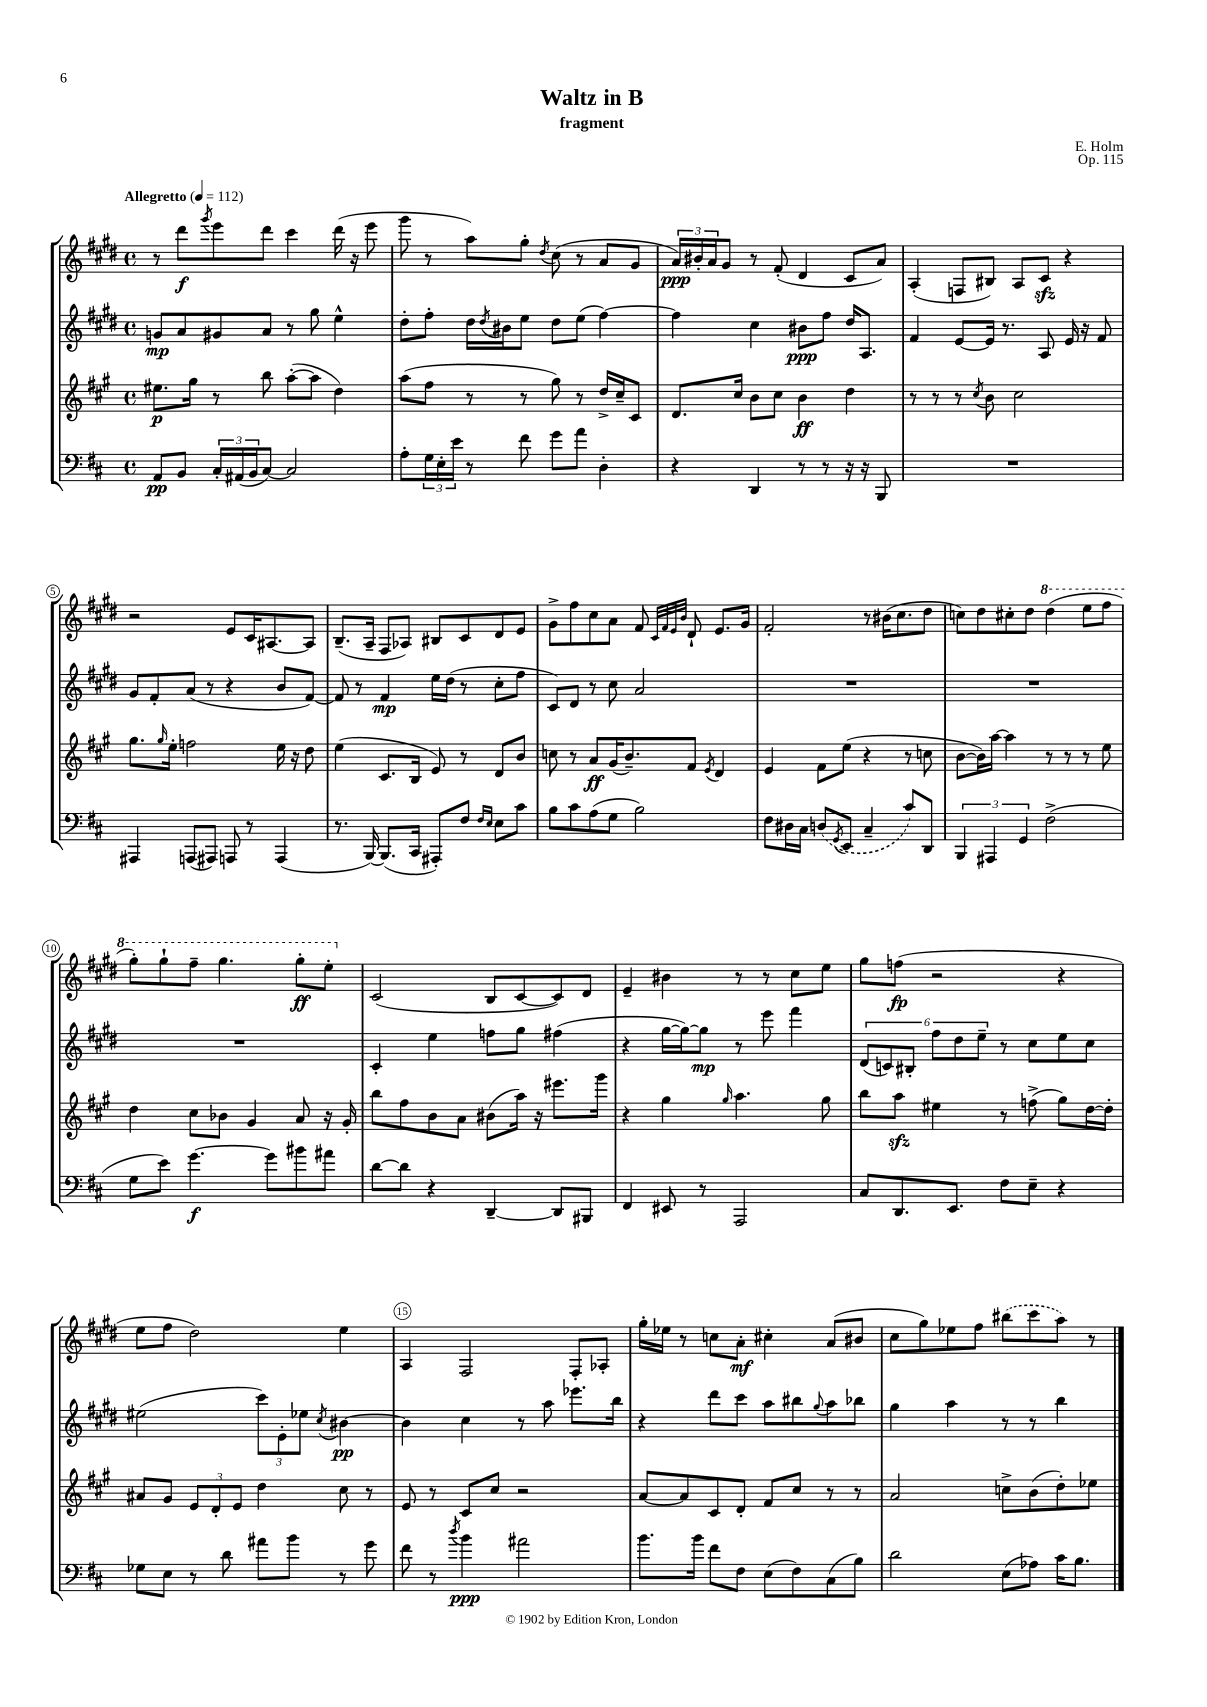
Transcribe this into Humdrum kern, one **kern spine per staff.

**kern	**kern	**kern	**kern
*staff4	*staff3	*staff2	*staff1
*clefF4	*clefG2	*clefG2	*clefG2
*k[f#c#]	*k[f#c#g#]	*k[f#c#g#d#]	*k[f#c#g#d#]
*M4/4	*M4/4	*M4/4	*M4/4
*met(c)	*met(c)	*met(c)	*met(c)
*MM112	*MM112	*MM112	*MM112
8AA	8.ee#	8g	8r
8BB	.	8a	8ddd#
.	16gg#	.	.
.	.	.	8qggg#
24C#'	8r	8g#	8eee
(24AA#	.	.	.
24BB	.	.	.
[8C#)	8bb	8a	8ddd#
2C#]	([8aa'	8r	4ccc#
.	8aa]	8gg#	.
.	4dd)	4ee^^	(16ddd#
.	.	.	16r
.	.	.	8eee
=	=	=	=
8A'	(8aa	8dd#'	8ggg#
24G	8ff#	8ff#'	8r
24E'	.	.	.
24e	.	.	.
8r	8r	16dd#	8aa)
.	.	8qdd#	.
.	.	16b#	.
8f#	8r	8ee	8gg#'
.	.	.	8qdd#
8g	8gg#)	8dd#	(8cc#
8a	8r	(8ee	8r
4D'	16dd^	[4ff#)	8a
.	16cc#~	.	.
.	8c#	.	8g#
=	=	=	=
4r	8.d	4ff#]	24a)
.	.	.	24b#'
.	.	.	24a
.	.	.	8g#
.	16cc#	.	.
4DD	8b	4cc#	8r
.	8cc#	.	(8f#'
8r	4b	8b#	4d#
8r	.	8ff#	.
16r	4dd	16dd#	8c#
16r	.	8.A	.
8BBB	.	.	8a)
=	=	=	=
1r	8r	4f#	(4A'
.	8r	.	.
.	8r	[8e	8F
.	8qcc#	.	.
.	8b	16e]	8B#)
.	.	8.r	.
.	2cc#	.	8A
.	.	8A	8c#
.	.	16e	4r
.	.	16r	.
.	.	8f#	.
=	=	=	=
4AAA#	8.gg#	8g#	2r
.	.	8f#'	.
.	16qqgg#	.	.
.	16ee'	.	.
(8AAA	2ff	(8a	.
8AAA#)	.	8r	.
8AAA	.	4r	8e
8r	.	.	16c#
.	.	.	[8.A#
(4AAA	16ee	8b	.
.	16r	.	.
.	8dd	[8f#)	8A#]
=	=	=	=
8.r	(4ee	8f#]	(8.B~
.	.	8r	.
[16BBB)	.	.	16A~
(8.BBB]	8.c#	4f#	8F#
.	.	.	8A-)
16CC#	16B	.	.
8AAA#')	8e)	16ee	8B#
.	.	(16dd#	.
8F#	8r	8r	8c#
16qqF#	.	.	.
16qqE	.	.	.
8E	8d	8cc#'	8d#
8c#	8b	8ff#	8e
=	=	=	=
8B	8cc	8c#)	8g#^
8c#	8r	8d#	8ff#
(8A	8a	8r	8cc#
8G	(16g#	8cc#	8a
.	8.b~)	.	.
2B)	.	2a	8f#
.	.	.	32qqc#
.	.	.	32qqf#
.	.	.	32qqe
.	.	.	32qqb
.	8f#	.	8d#`
.	8qe	.	.
.	4d	.	8.e
.	.	.	16g#
=	=	=	=
8F#	4e	1r	2f#'
16D#	.	.	.
16C#	.	.	.
(8D	8f#	.	.
8qGG	.	.	.
8EE	(8ee	.	.
4C#~	4r	.	8r
.	.	.	(16b#
.	.	.	8.cc#
8c#)	8r	.	.
8DD	8cc	.	8dd#
=	=	=	=
6BBB	[8b	1r	8cc)
.	16b])	.	8dd#
6AAA#	.	.	.
.	[16aa	.	.
.	4aa]	.	8cc#'
6GG	.	.	.
.	.	.	8dd#
(2F#^	8r	.	(4ddd#
.	8r	.	.
.	8r	.	8eee
.	8ee	.	8fff#
=	=	=	=
8G	4dd	1r	8ggg#')
8e)	.	.	8ggg#`
[4.g	8cc#	.	8fff#~
.	8b-	.	4.ggg#
.	4g#	.	.
8g]	.	.	.
8b#	8a	.	8ggg#'
8a#	16r	.	8eee'
.	16g#'	.	.
=	=	=	=
[8d	8bb	4c#'	(2c#
8d]	8ff#	.	.
4r	8b	4ee	.
.	8a	.	.
[4DD~	(8b#	8ff	8B
.	16aa)	8gg#	[8c#
.	16r	.	.
8DD]	8.eee#	(4ff#	8c#])
8BBB#	.	.	8d#
.	16ggg#	.	.
=	=	=	=
4FF#	4r	4r	4e~
8EE#	4gg#	[16gg#	4b#
.	.	16gg#_)	.
8r	.	8gg#]	.
.	16qqgg#	.	.
2AAA	4.aa	8r	8r
.	.	8eee	8r
.	.	4fff#	8cc#
.	8gg#	.	8ee
=	=	=	=
8C#	8bb	(12d#	8gg#
.	.	12c)	.
8.DD	8aa	.	(8ff
.	.	12B#'	.
.	4ee#	12ff#	2r
8.EE	.	.	.
.	.	12dd#	.
.	.	12ee~	.
8F#	8r	8r	.
8E~	(8ff^	8cc#	.
4r	8gg#)	8ee	4r
.	[16dd	8cc#	.
.	16dd']	.	.
=	=	=	=
8G-	8a#	(2ee#	8ee
8E	8g#	.	8ff#
8r	12e	.	2dd#)
.	12d'	.	.
8d	.	.	.
.	12e	.	.
8a#	4dd	12ccc#)	.
.	.	12e'	.
8b	.	.	.
.	.	12ee-	.
.	.	8qcc#	.
8r	8cc#	[4b#	4ee
8g	8r	.	.
=	=	=	=
8f#	8e	4b#]	4A
8r	8r	.	.
8qdd	.	.	.
4b	8c#	4cc#	2F#
.	8cc#	.	.
2a#	2r	8r	.
.	.	8aa	.
.	.	8.eee-	8F#'
.	.	.	8A-'
.	.	16bb	.
=	=	=	=
8.b	[8a	4r	16gg#'
.	.	.	16ee-
.	8a]	.	8r
16b	.	.	.
8f#	8c#	8ddd#	8cc
8F#	8d'	8ccc#	8a'
(8E	8f#	8aa	4cc#'
8F#)	8cc#	8bb#	.
.	.	8qqgg#	.
(8C#	8r	8aa	(8a
8B)	8r	8bb-	8b#
=	=	=	=
2d	2a	4gg#	8cc#
.	.	.	8gg#)
.	.	4aa	8ee-
.	.	.	8ff#
(8E	8cc^	8r	(8bb#
8A-)	(8b	8r	8ccc#
16c#	8dd')	4bb	8aa)
8.B	.	.	.
.	8ee-	.	8r
==	==	==	==
*-	*-	*-	*-
